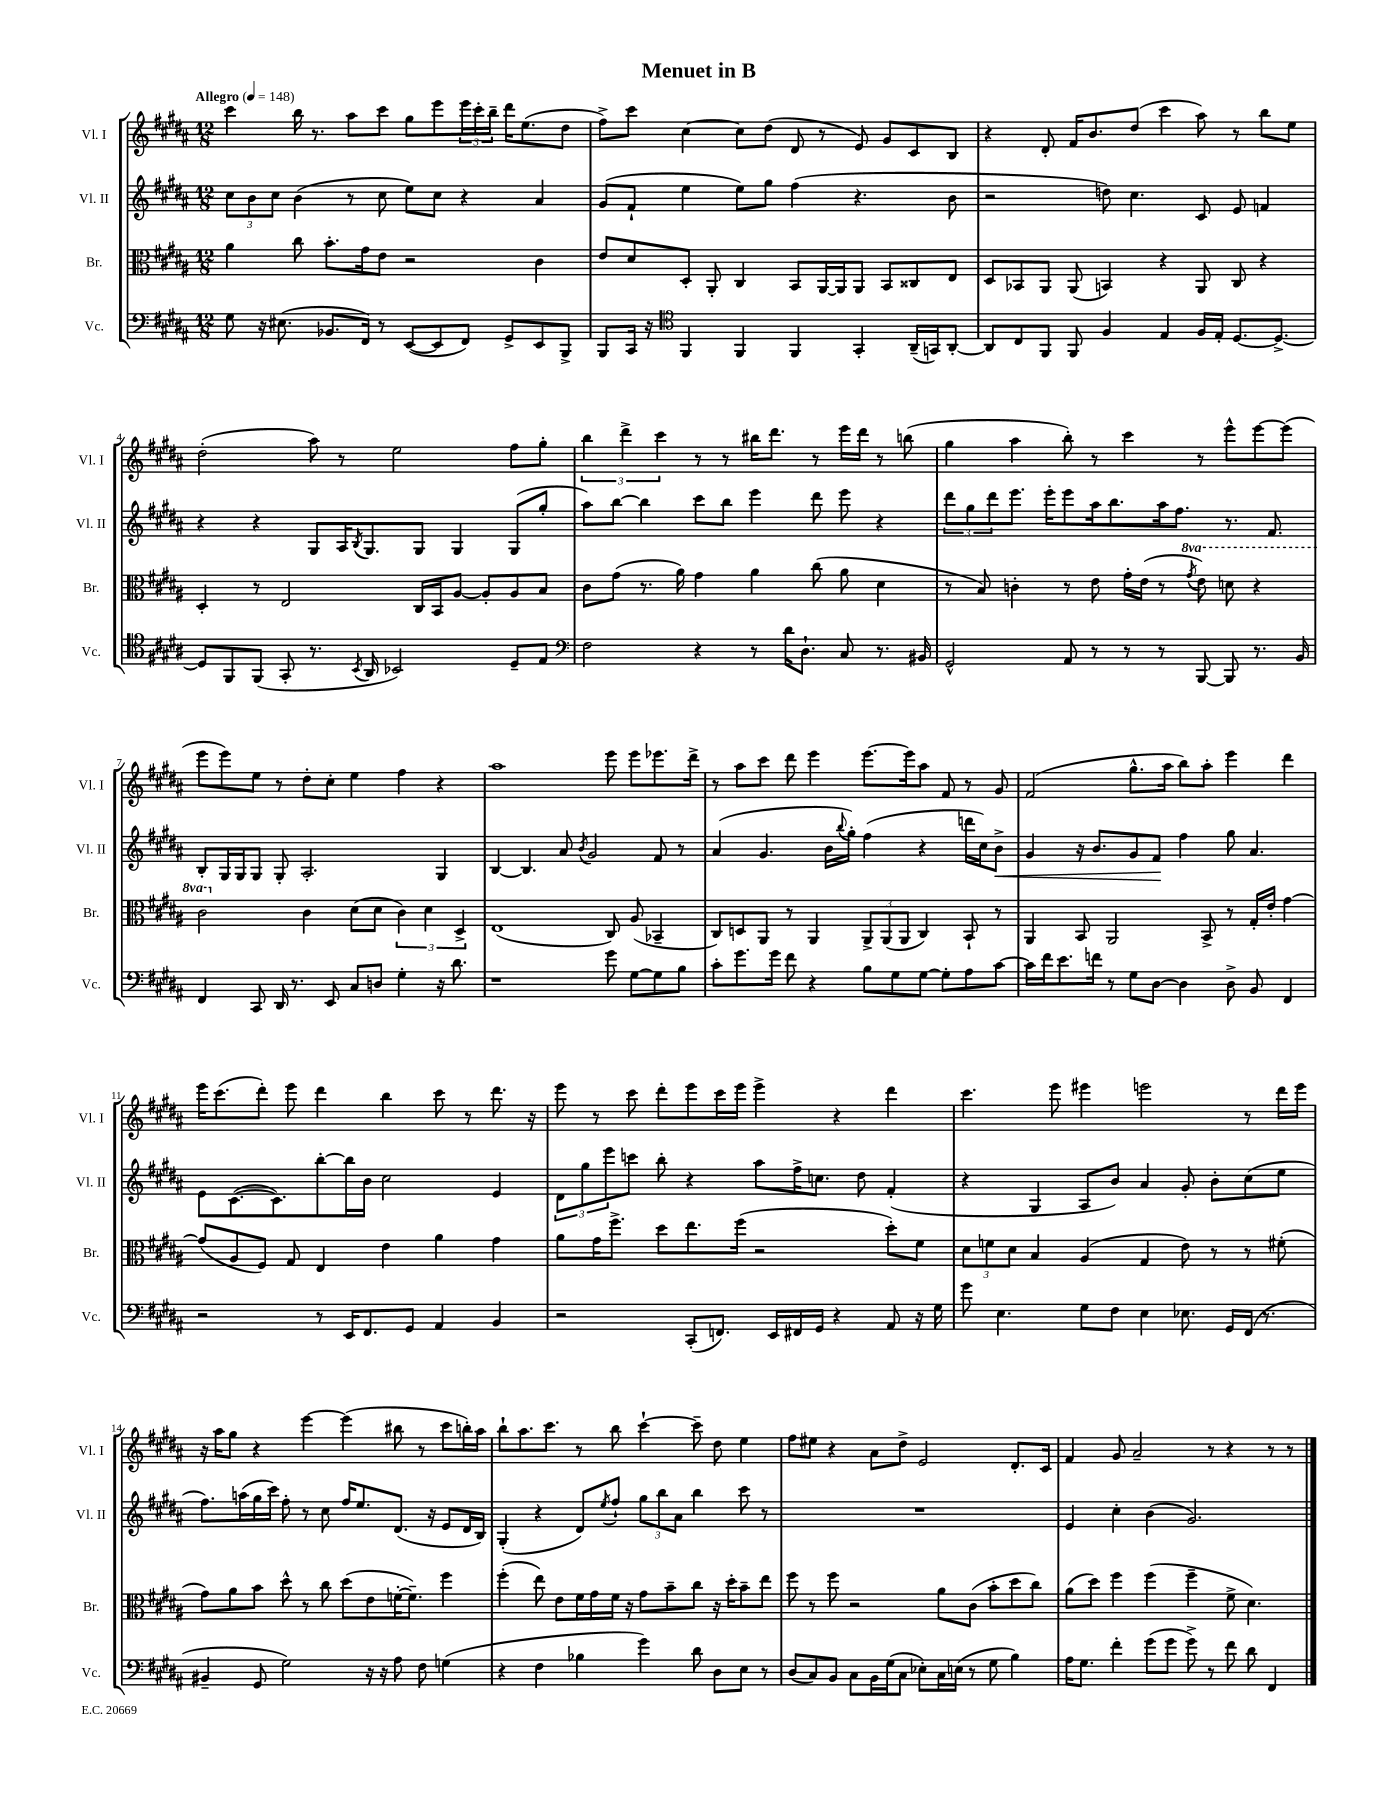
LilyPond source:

\header { title = "Menuet in B" }
<<
\new StaffGroup <<
\new Staff = "s0" \with { instrumentName = "Vl. I" shortInstrumentName = "Vl. I" } {
    \clef treble \key b \major \numericTimeSignature \time 12/8 \tempo "Allegro" 4 = 148
    cis'''4 b''16 r8. ais''8 cis'''8 gis''8 e'''8 \tuplet 3/2 { e'''16 cis'''16-. b''16-- } dis'''16 e''8.( dis''8 |
    fis''8->) cis'''8 cis''4~ cis''8 dis''8( dis'8 r8 e'8) gis'8 cis'8 b8 |
    r4 dis'8-. fis'16 b'8. dis''8( cis'''4 ais''8) r8 b''8 e''8 |
    dis''2-.( ais''8) r8 e''2 fis''8 gis''8-. |
    \tuplet 3/2 { b''4 dis'''4-> cis'''4 } r8 r8 bis''16 dis'''8. r8 e'''16 dis'''16 r8 b''8( |
    gis''4 ais''4 b''8-.) r8 cis'''4 r8 e'''8-^ e'''8~ e'''8( |
    e'''8 e'''8) e''8 r8 dis''8-. cis''8-. e''4 fis''4 r4 |
    ais''1 e'''8 e'''8 ees'''8. dis'''16-> |
    r8 ais''8 cis'''8 dis'''8 e'''4 e'''8.~ e'''16 ais''8 fis'8 r8 gis'8 |
    fis'2( gis''8.-^ ais''16 b''8) ais''8-. e'''4 dis'''4 |
    e'''16 cis'''8.( dis'''8-.) e'''8 dis'''4 b''4 cis'''8 r8 dis'''8. r16 |
    e'''8 r8 cis'''8 dis'''8-. e'''8 cis'''16 e'''16 e'''4-> r4 dis'''4 |
    cis'''4. e'''8 eis'''4 e'''2 r8 dis'''16 e'''16 |
    r16 ais''16 gis''8 r4 e'''4~ e'''4( bis''8 r8 cis'''8 b''16-.) ais''16 |
    b''8-! ais''8. cis'''8. r8 b''8 cis'''4~-! cis'''8-- dis''8 e''4 |
    fis''8 eis''8 r4 ais'8 dis''8-> e'2 dis'8.-. cis'16 |
    fis'4 gis'8 ais'2-- r8 r4 r8 r8 \bar "|." |
}
\new Staff = "s1" \with { instrumentName = "Vl. II" shortInstrumentName = "Vl. II" } {
    \clef treble \key b \major \numericTimeSignature \time 12/8
    \tuplet 3/2 { cis''8 b'8 cis''8 } b'4( r8 cis''8 e''8) cis''8 r4 ais'4 |
    gis'8( fis'8-! e''4 e''8) gis''8 fis''4( r4. b'8 |
    r2 d''8) cis''4. cis'8 e'8 f'4 |
    r4 r4 gis8 ais16 \acciaccatura { b8 } gis8. gis8 gis4 gis8( gis''8-. |
    ais''8) b''8~ b''4 cis'''8 b''8 e'''4 dis'''8 e'''8 r4 |
    \tuplet 3/2 { dis'''8 gis''8 dis'''8 } e'''8. e'''16-. e'''8 ais''16 b''8. ais''16 fis''8. r8. fis'8. |
    b8-. gis16 gis16 gis8 gis8-. ais2.-. gis4 |
    b4~ b4. ais'8 \acciaccatura { b'8 } gis'2 fis'8 r8 |
    ais'4( gis'4. b'16 \appoggiatura { b''8 } gis''16-.) fis''4( r4 d'''16 cis''16) b'8->\< |
    gis'4 r16 b'8. gis'8 fis'8\! fis''4 gis''8 ais'4. |
    e'8 cis'8.~( cis'8.) b''8~-. b''16 b'16 cis''2 e'4 |
    \tuplet 3/2 { dis'8 gis''8 e'''8 } c'''8 b''8-. r4 ais''8 fis''16-> c''8. dis''8 fis'4-.( |
    r4 gis4 ais8 b'8) ais'4 gis'8-. b'8-. cis''8( e''8 |
    fis''8.) a''16( gis''16 cis'''16) fis''8-. r8 cis''8 fis''16 e''8. dis'8.( r16 e'8 dis'16 b16) |
    gis4-.( r4 dis'8) \acciaccatura { e''8 } fis''8-! \tuplet 3/2 { gis''8 b''8 ais'8 } b''4 cis'''8 r8 |
    R1. |
    e'4 cis''4-. b'4( gis'2.) \bar "|." |
}
\new Staff = "s2" \with { instrumentName = "Br." shortInstrumentName = "Br." } {
    \clef alto \key b \major \numericTimeSignature \time 12/8 \set Staff.ottavationMarkups = #ottavation-simple-ordinals
    ais'4 cis''8 b'8.-. gis'16 e'8 r2 cis'4 |
    e'8 dis'8 dis8-. ais,8-. cis4 b,8 ais,16~ ais,16 ais,8 b,8 cisis8 e8 |
    dis8 bes,8 ais,8 ais,8( b,4) r4 ais,8 cis8 r4 |
    dis4-. r8 e2 cis16 b,16 ais8~ ais8-. ais8 b8 |
    cis'8 gis'8( r8. ais'16) gis'4 ais'4 cis''8( ais'8 dis'4 |
    r8 b8) c'4-. r8 e'8 gis'16-. e'16( r8 \ottava #1 \acciaccatura { gis''8 } e''8) d''8 r4 |
    cis''2 \ottava #0 cis'4 dis'8( dis'8 \tuplet 3/2 { cis'4) dis'4 dis4-> } |
    e1( cis8) ais8( bes,4-- |
    cis8) d8 ais,8 r8 ais,4 \tuplet 3/2 { ais,8-> ais,8( ais,8 } cis4) b,8-! r8 |
    ais,4 b,8 ais,2 b,8-> r8 gis16-. e'16-. gis'4~ |
    gis'8( ais8 fis8) gis8 e4 e'4 ais'4 gis'4 |
    ais'8 gis'16 fis''8.-> dis''8 e''8. fis''16( r2 dis''8-.) fis'8 |
    \tuplet 3/2 { dis'8 f'8 dis'8 } b4 ais4( gis4 e'8) r8 r8 fis'8-.( |
    gis'8) ais'8 b'8 dis''8-^ r8 cis''8 dis''8( e'8 f'16~-. f'8.--) fis''4 |
    fis''4-.( e''8) e'8 fis'16 gis'16 fis'16 r16 gis'8 b'8-- cis''8 r16 dis''16-. b'8-- e''8 |
    fis''8 r8 fis''8 r2 ais'8 cis'8( b'8-. dis''8 cis''8) |
    ais'8( dis''8) fis''4 fis''4( fis''4-- fis'8-> dis'4.) \bar "|." |
}
\new Staff = "s3" \with { instrumentName = "Vc." shortInstrumentName = "Vc." } {
    \clef bass \key b \major \numericTimeSignature \time 12/8
    gis8 r16 eis8.( bes,8. fis,16) r8 e,8~( e,8 fis,8) gis,8-> e,8 b,,8-> |
    b,,8 cis,16 r16 \clef tenor fis,4 fis,4 fis,4 gis,4-. ais,16--( g,16) ais,8~-. |
    ais,8 cis8 fis,8 fis,8 fis4 e4 fis16 e16-. dis8.~ dis8.~-> |
    dis8 fis,8 fis,8( gis,8-. r8. \acciaccatura { b,8 } ais,16 bes,2) dis8-- e8 |
    \clef bass fis2 r4 r8 dis'16 dis8.-! cis8 r8. bis,16 |
    gis,2-^ ais,8 r8 r8 r8 b,,8~ b,,8 r8. b,16 |
    fis,4 cis,8 dis,16 r8. e,8 cis8 d8 gis4-. r16 dis'8. |
    r1 gis'8 gis8~ gis8 b8 |
    cis'8-. gis'8. gis'16 fis'8 r4 b8 gis8 gis8~ gis8-. ais8 cis'8~ |
    cis'16 fis'16 e'8. f'16 r8 gis8 dis8~ dis4 dis8-> b,8 fis,4 |
    r2 r8 e,16 fis,8. gis,8 ais,4 b,4 |
    r2 cis,8-.( f,8.) e,16 fis,16 gis,16 r4 ais,8 r16 gis16 |
    gis'8 e4. gis8 fis8 e4 ees8. gis,16 fis,16( r8. |
    bis,4-- gis,8 gis2) r16 r16 ais8 fis8 g4( |
    r4 fis4 bes4 gis'4) dis'8 dis8 e8 r8 |
    dis8( cis8) b,8 cis8 b,16 gis16( cis8 ees8-.) cis16 e16( r8 gis8 b4) |
    ais16 gis8. fis'4-. gis'8( gis'8 gis'8->) r8 fis'8 dis'8 fis,4 \bar "|." |
}
>>
>>
